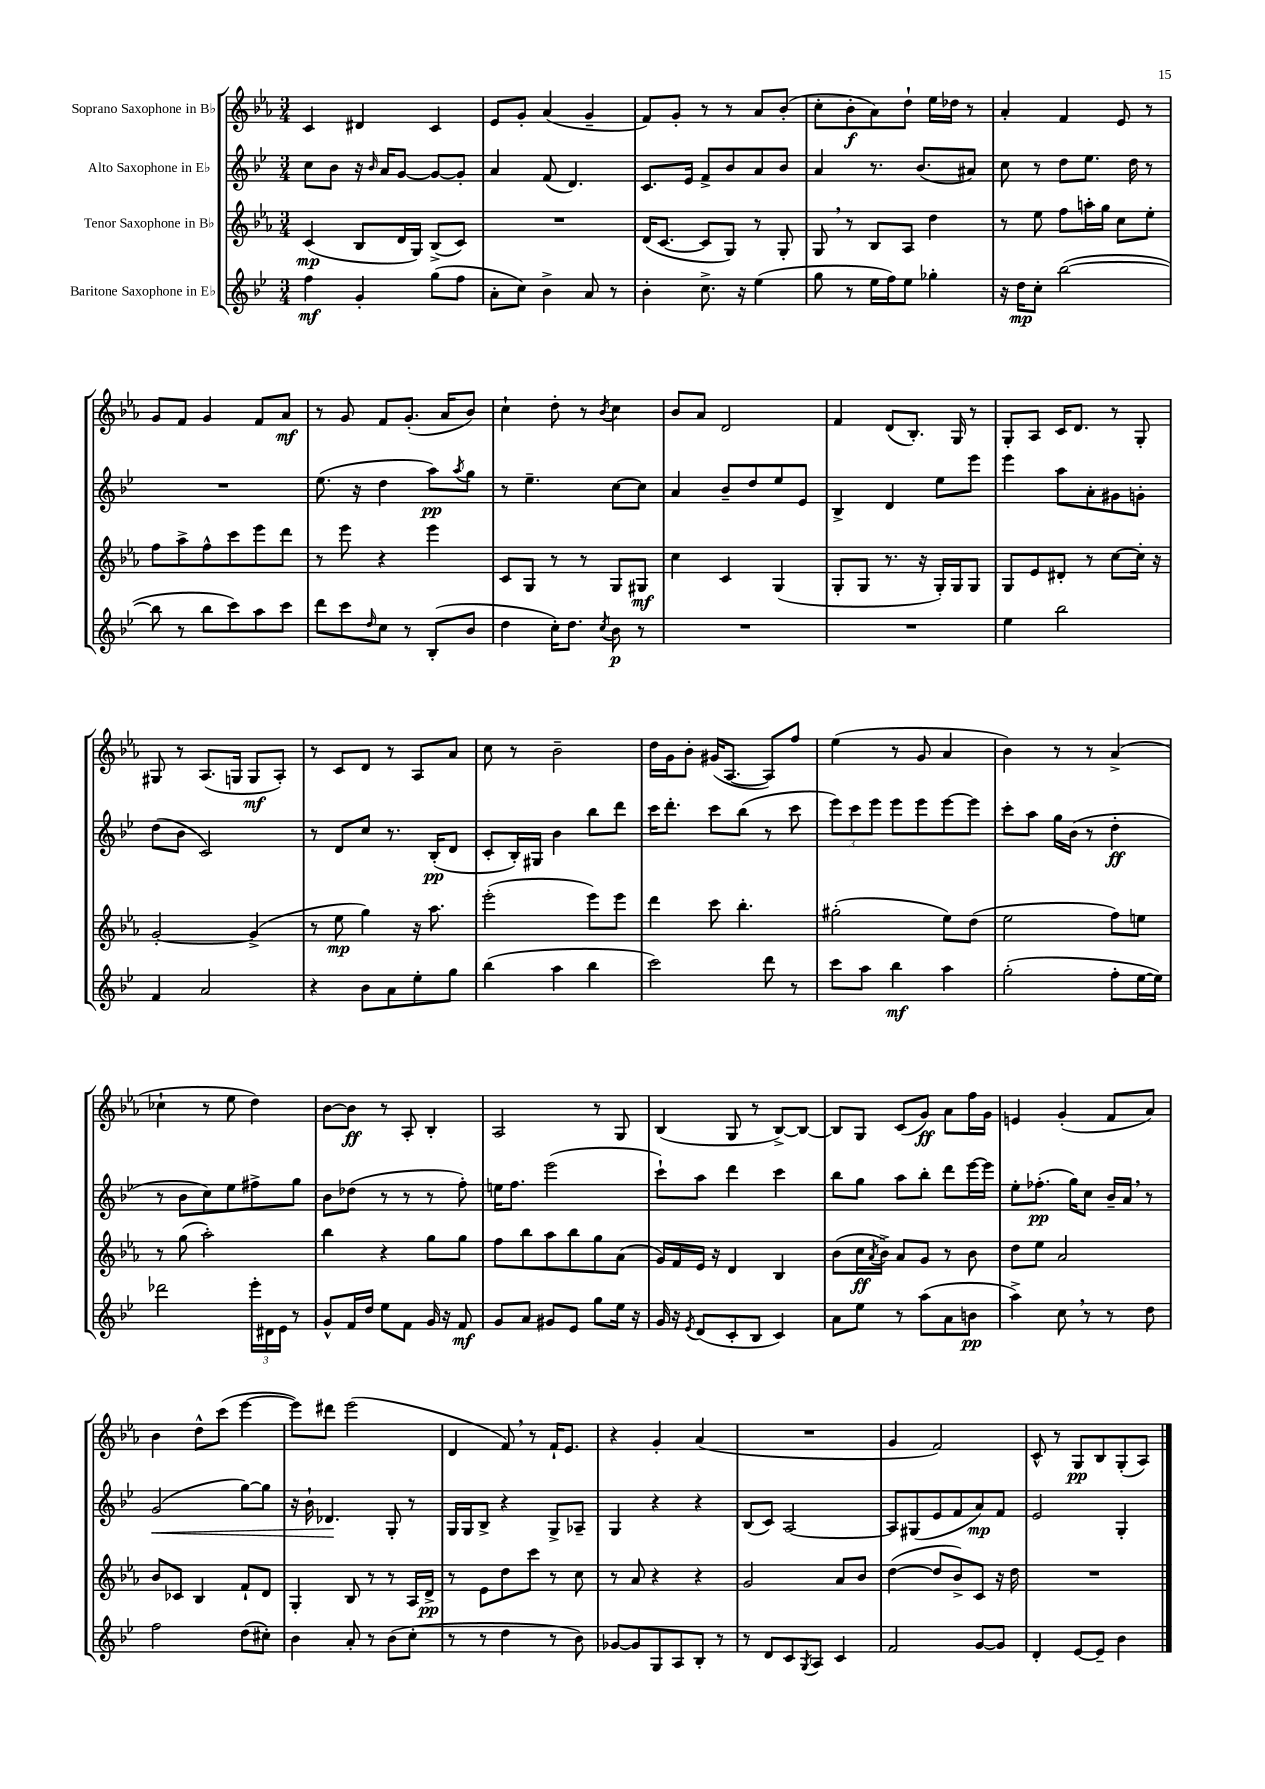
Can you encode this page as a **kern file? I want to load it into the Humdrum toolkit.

**kern	**kern	**kern	**kern
*staff4	*staff3	*staff2	*staff1
*clefG2	*clefG2	*clefG2	*clefG2
*k[b-e-]	*k[b-e-a-]	*k[b-e-]	*k[b-e-a-]
*M3/4	*M3/4	*M3/4	*M3/4
4ff	(4c	8cc	4c
.	.	8b-	.
4g'	8B-	16r	4d#
.	.	16qqb-	.
.	.	16a	.
.	16d	[8g	.
.	16G)	.	.
(8gg	(8B-^	8g_	4c
8ff	8c)	8g']	.
=	=	=	=
8a'	2.r	4a	8e-
8cc)	.	.	8g'
4b-^	.	(8f	(4a-
.	.	4.d)	.
8a	.	.	4g~
8r	.	.	.
=	=	=	=
4b-'	(16d	8.c	8f)
.	[8.c	.	.
.	.	.	8g'
.	.	16e-	.
8.cc^	8c]	8f^	8r
.	8G)	8b-	8r
16r	.	.	.
(4ee-	8r	8a	8a-
.	8G'	8b-	(8b-'
=	=	=	=
8gg	8G	4a	8cc'
8r	8r	.	8b-'
16ee-	8B-	8.r	8a-)
16ff)	.	.	.
8ee-	8A-	.	8dd`
.	.	(8.b-	.
4gg-'	4dd	.	16ee-
.	.	.	16dd-
.	.	8a#)	8r
=	=	=	=
16r	8r	8cc	4a-'
16dd	.	.	.
8cc'	8ee-	8r	.
([2bb-	8ff	8dd	4f
.	16aa'	8.ee-	.
.	16gg	.	.
.	8cc	.	8e-
.	.	16dd	.
.	8ee-'	8r	8r
=	=	=	=
8bb-]	8ff	2.r	8g
8r	8aa-^	.	8f
8bb-	8ff^^	.	4g
8ccc)	8ccc	.	.
8aa	8eee-	.	8f
8ccc	8ddd	.	8a-
=	=	=	=
8ddd	8r	(8.ee-	8r
8ccc	8eee-	.	8g
.	.	16r	.
16qqdd	.	.	.
8cc	4r	4dd	8f
8r	.	.	(8.g'
(8B-'	4eee-	8aa)	.
.	.	.	16a-
.	.	8qaa	.
8b-	.	8gg	8b-)
=	=	=	=
4dd	8c	8r	4cc`
.	8G	4.ee-~	.
16cc')	8r	.	8dd'
8.dd	.	.	.
.	8r	.	8r
8qcc	.	.	8qb-
8b-	8G	[8cc	4cc
8r	8G#	8cc]	.
=	=	=	=
2.r	4cc	4a	8b-
.	.	.	8a-
.	4c	8b-~	2d
.	.	8dd	.
.	(4G	8ee-	.
.	.	8e-	.
=	=	=	=
2.r	8G'	4B-^	4f
.	8G	.	.
.	8.r	4d	(8d
.	.	.	8.B-')
.	16r	.	.
.	16G')	8ee-	.
.	16G	.	16G
.	8G	8eee-	8r
=	=	=	=
4ee-	8G	4eee-	8G'
.	8e-	.	8A-
2bb-	8d#'	8aa	16c
.	.	.	8.d
.	8r	8a'	.
.	[8cc	8g#	8r
.	16cc']	8g'	8G'
.	16r	.	.
=	=	=	=
4f	[2g'	(8dd	8G#
.	.	8b-	8r
2a	.	2c)	(8.A-
.	.	.	16G
.	(4g^]	.	8G
.	.	.	8A-')
=	=	=	=
4r	8r	8r	8r
.	8ee-	8d	8c
8b-	4gg)	8cc	8d
8a	.	8.r	8r
8ee-'	16r	.	8A-
.	8.aa-	(16B-'	.
8gg	.	8d	8a-
=	=	=	=
(4bb-	(2eee-'	8c'	8cc
.	.	16B-')	8r
.	.	16G#	.
4aa	.	4b-	2b-~
4bb-	8eee-)	8bb-	.
.	8eee-	8ddd	.
=	=	=	=
2ccc)	4ddd	16ccc	16dd
.	.	8.ddd'	16g
.	.	.	8b-'
.	8ccc	8ccc	(16g#
.	.	.	[8.A-
.	4.bb-'	(8bb-	.
8ddd	.	8r	8A-])
8r	.	8ccc	8ff
=	=	=	=
8ccc	(2gg#'	12eee-)	(4ee-
.	.	12ccc	.
8aa	.	.	.
.	.	12eee-	.
4bb-	.	8eee-	8r
.	.	8eee-	8g
4aa	8ee-)	[8eee-	4a-
.	(8dd	8eee-]	.
=	=	=	=
(2gg'	2ee-	8ccc'	4b-)
.	.	8aa	.
.	.	16gg	8r
.	.	(16b-	.
.	.	8r	8r
8ff'	8ff)	4dd'	(4a-^
[16ee-	8ee	.	.
16ee-])	.	.	.
=	=	=	=
2ddd-	8r	8r	4cc-`
.	(8gg	8b-	.
.	2aa-')	8cc)	8r
.	.	8ee-	8ee-
24eee-'	.	8ff#^	4dd)
24d#	.	.	.
24e-	.	.	.
8r	.	8gg	.
=	=	=	=
8g^^	4bb-	8b-	[8b-
16f	.	(8dd-	8b-]
16dd	.	.	.
8ee-	4r	8r	8r
8f	.	8r	8A-'
16g	8gg	8r	4B-'
16r	.	.	.
8f	8gg	8ff')	.
=	=	=	=
8g	8ff	16ee	2A-
.	.	8.ff	.
8a	8bb-	.	.
8g#	8aa-	(2eee-	.
8e-	8bb-	.	.
8gg	8gg	.	8r
16ee-	(8a-	.	8G
16r	.	.	.
=	=	=	=
16g	16g)	8ccc`)	(4B-
16r	16f	.	.
8qe-	.	.	.
(8d	16e-	8aa	.
.	16r	.	.
8c'	4d	4ddd	8G
8B-	.	.	8r
4c)	4B-	4ccc	[8B-^)
.	.	.	8B-_
=	=	=	=
8a	(8b-	8bb-	8B-]
8ee-	16cc	8gg	8G
.	8qa-	.	.
.	16b-^)	.	.
8r	8a-	8aa	(8c
(8aa	8g	8bb-'	8g)
8a	8r	8ddd	8a-
8b	8b-	[16eee-	16ff
.	.	16eee-]	16g
=	=	=	=
4aa^)	8dd	8ee-'	4e
.	8ee-	(8.ff-'	.
8cc	2a-	.	(4g'
.	.	16gg)	.
8r	.	8cc	.
8r	.	16b-~	8f
.	.	16a	.
8dd	.	8r	8a-)
=	=	=	=
2ff	8b-	(2g	4b-
.	8c-	.	.
.	4B-	.	8dd^^
.	.	.	(8ccc
(8dd	8f`	[8gg)	[4eee-
8cc#')	8d	8gg]	.
=	=	=	=
4b-	4G'	16r	8eee-])
.	.	16b-`	.
.	.	4.d-	8ddd#
8a'	8B-	.	(2eee-
8r	8r	.	.
(8b-	8r	8G'	.
8cc'	16A-	8r	.
.	16d^	.	.
=	=	=	=
8r	8r	16G	4d
.	.	16G	.
8r	8e-	8B-^	.
4dd	8dd	4r	8f)
.	8ccc	.	8r
8r	8r	8G^	16f`
.	.	.	8.e-
8b-)	8cc	8A-~	.
=	=	=	=
[8g-	8r	4G	4r
8g-]	8a-	.	.
8G	4r	4r	4g'
8A	.	.	.
8B-'	4r	4r	(4a-
8r	.	.	.
=	=	=	=
8r	2g	(8B-	2.r
8d	.	8c)	.
8c	.	[2A	.
8qG	.	.	.
8A	.	.	.
4c	8a-	.	.
.	8b-	.	.
=	=	=	=
2f	([4dd	8A]	4g
.	.	(8G#	.
.	8dd]	8e-	2f)
.	8b-^)	8f	.
[8g	8c	8a)	.
8g]	16r	8f	.
.	16dd	.	.
=	=	=	=
4d'	2.r	2e-	8c^^
.	.	.	8r
[8e-	.	.	8G
8e-~]	.	.	8B-
4b-	.	4G'	(8G'
.	.	.	8A-)
==	==	==	==
*-	*-	*-	*-
